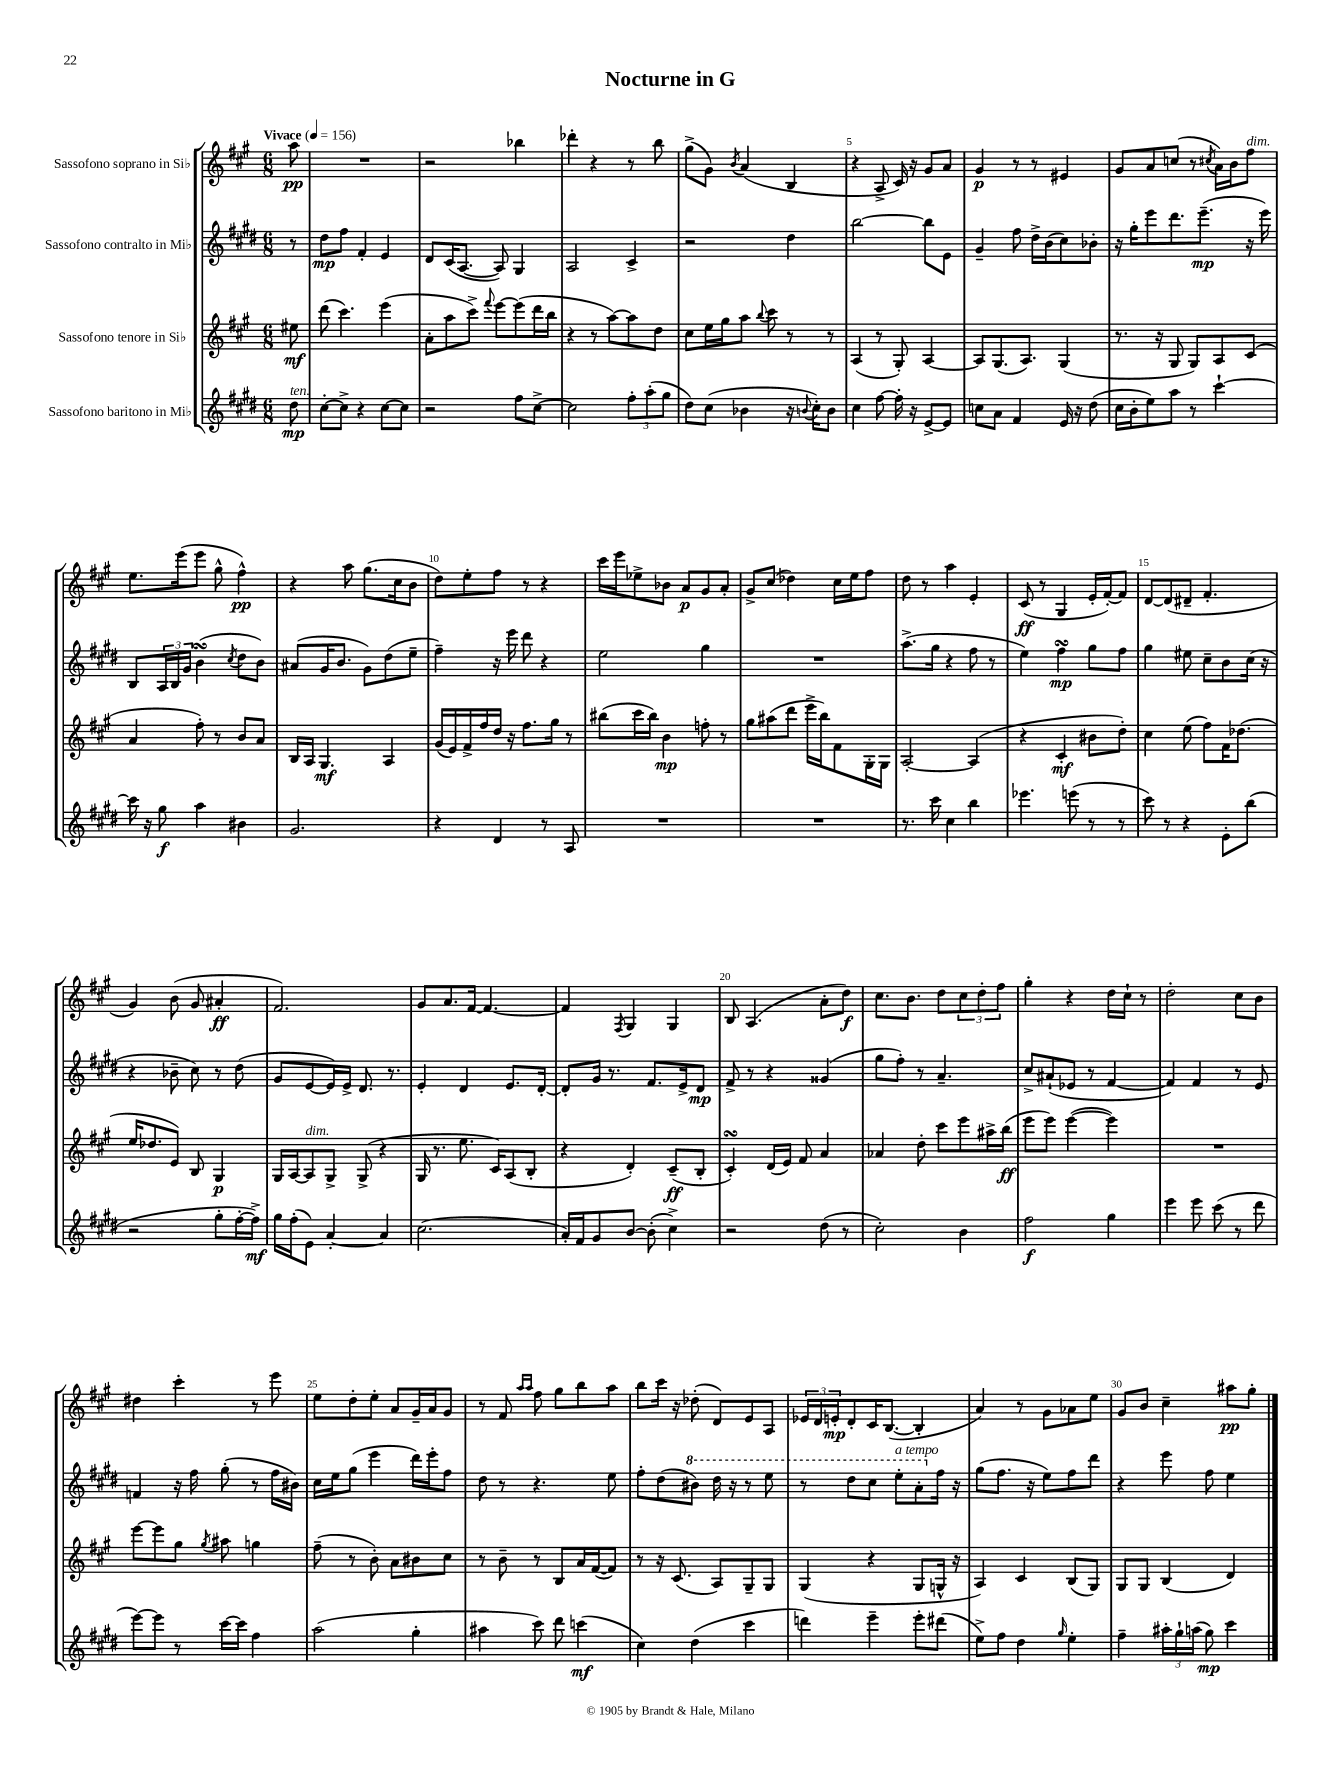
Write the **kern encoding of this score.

**kern	**kern	**kern	**kern
*staff4	*staff3	*staff2	*staff1
*clefG2	*clefG2	*clefG2	*clefG2
*k[f#c#g#d#]	*k[f#c#g#]	*k[f#c#g#d#]	*k[f#c#g#]
*M6/8	*M6/8	*M6/8	*M6/8
*MM156	*MM156	*MM156	*MM156
8dd#\	8ee#\	8r	8aa\
=	=	=	=
[8cc#'\L	(8ddd\	8dd#\L	2.r
8cc#^\]J	4.ccc#\)	8ff#\J	.
4r	.	4f#'/	.
[8cc#\L	(4eee\	4e/	.
8cc#\]J	.	.	.
=	=	=	=
2r	8a'\L	8d#/L	2r
.	8aa\	(16c#/K	.
.	.	[8.A/J	.
.	8ccc#^\J)	.	.
.	8qqfff#/	.	.
.	[8eee\L	8A/])	.
8ff#\L	(8eee\]	4G#/	4bb-\
[8cc#^\J	16ddd\L	.	.
.	16bb\JJ	.	.
=	=	=	=
2cc#\]	4r	2A/	4ddd-'\
.	8r	.	4r
.	[8aa\L)	.	.
12ff#'\L	8aa\]	4c#^/	8r
(12aa'\	.	.	.
.	8dd\J	.	8bb\
12gg#\J	.	.	.
=	=	=	=
8dd#\L)	8cc#\L	2r	(8gg#^\L
(8cc#\J	16ee\L	.	8g#\J)
.	16gg#\J	.	.
.	.	.	8qb/
4b-\	8aa\J	.	(4a/
.	8qqbb/	.	.
.	8ccc#\	.	.
16r	8r	4dd#\	4B/
8qqb/	.	.	.
16cc#'\LK)	.	.	.
8b\J	8r	.	.
=	=	=	=
4cc#\	(4A/	[2bb\	4r
[8ff#\	8r	.	8A^/
16ff#'\]	8G#'/)	.	16c#/)
16r	.	.	16r
[8e^/L	[4A/	8bb\]L	8g#/L
8e/]J	.	8e\J	8a/J
=	=	=	=
8cc\L	8A/]L	4g#~/	4g#/
8a\J	(8.G#/	.	.
4f#/	.	8ff#\	8r
.	8.A/J)	.	.
.	.	16dd#^\LL	8r
.	.	(16b\J	.
16e/	(4G#/	8cc#\)	4e#/
16r	.	.	.
(8dd#\	.	8b-'\J	.
=	=	=	=
16cc#\LL	8.r	16r	8g#/L
16b'\J	.	16gg#'\LK	.
8ee\)	.	8eee\	8a/
.	16r	.	.
8aa\J	8G#/	8.ddd#\	(8cc/J
8r	8G#/L)	.	8r
.	.	(8.eee~\J	.
.	.	.	8qcc#/
[4ccc#`\	8A/	.	16a\LL)
.	.	.	16b\J
.	(8c#/J	16r	8ff#\J
.	.	16eee\)	.
=	=	=	=
16ccc#\]	4a/	8B/L	8.ee\L
16r	.	.	.
8gg#\	.	24A/L	.
.	.	24B/	.
.	.	.	(16eee\k
.	.	24g#/JJ	.
4aa\	8ff#'\)	(4b\	8eee\J
.	8r	.	8gg#^^\
.	.	8qcc#/	.
4b#\	8b/L	8dd#\L	4ff#^^\)
.	8a/J	8b\J)	.
=	=	=	=
2.g#/	16B/LL	(8a#/L	4r
.	16A/JJ	.	.
.	4.G#/	16g#/K	.
.	.	8.b/J	.
.	.	.	8aa\
.	.	8g#\L)	(8.gg#\L
.	4A/	(8dd#\	.
.	.	.	16cc#\k
.	.	8ee~\J	8b\J
=	=	=	=
4r	(16g#/LL	4ff#~\)	8dd\L)
.	16e/)	.	.
.	16f#^/	.	8ee'\
.	16ff#/	.	.
4d#/	16dd/JJ	16r	8ff#\J
.	16r	16eee\	.
.	8.ff#\L	8ddd#\	8r
8r	.	4r	4r
.	16gg#\Jk	.	.
8A/	8r	.	.
=	=	=	=
2.r	(8bb#\L	2ee\	16ccc#\LL
.	.	.	16eee\J
.	16ccc#\L	.	8ee-^\
.	16bb#\JJ)	.	.
.	4b\	.	8b-\J
.	.	.	8a/L
.	8ff'\	4gg#\	8g#/
.	8r	.	8a'/J
=	=	=	=
2.r	8gg#\L	2.r	8g#^/L
.	(8aa#\	.	(8cc#/J
.	8ddd\J	.	4dd-\)
.	16eee^\LL	.	.
.	16bb\J)	.	.
.	8f#\	.	16cc#\LL
.	.	.	16ee\J
.	16G#'\L	.	8ff#\J
.	16G#\JJ	.	.
=	=	=	=
8.r	[2A'/	(8.aa^\L	8dd\
.	.	.	8r
16ccc#\	.	16gg#\Jk	.
4cc#\	.	4r	4aa\
4bb\	(4A/]	8ff#\	4e'/
.	.	8r	.
=	=	=	=
4.eee-\	4r	4ee\)	(8c#/
.	.	.	8r
.	4c#'/	4ff#\	4G#/
(8eee\	.	.	.
8r	8b#\L	8gg#\L	16e'/LL
.	.	.	[16f#'/J)
8r	8dd'\J)	8ff#\J	8f#/]J
=	=	=	=
8ccc#\)	4cc#\	4gg#\	[8d/L
8r	.	.	(8d/]
4r	(8ee\	8ee#\	8d#~/J
.	8ff#\L)	8cc#~\L	4.f#'/
8e'\L	16f#\K	8b\	.
.	(8.dd-\J	.	.
(8bb\J	.	(16cc#\Jk	.
.	.	16r	.
=	=	=	=
2r	16ee/LK	4r	4g#/)
.	8.dd-/	.	.
.	8e/J)	8b-~\	(8b\
.	8B/	8cc#\)	8g#/
8gg#'\L	4G#/	8r	4a#'/
[16ff#'\L	.	(8dd#\	.
16ff#^\]JJ)	.	.	.
=	=	=	=
16gg#\LL	16G#/LL	8g#/L	2.f#/)
(16ff#'\J	[16A/J	.	.
8e\J)	8A/]	[8e/	.
[4a'/	8G#^/J	16e/]L)	.
.	.	16e^/JJ	.
.	(8G#^/	8.d#/	.
4a/]	4r	.	.
.	.	8.r	.
=	=	=	=
(2.cc#\	16G#/	4e'/	8g#/L
.	8.r	.	.
.	.	.	8.a/
.	8.ee\	4d#/	.
.	.	.	[16f#/Jk
.	.	.	4.f#/_
.	16c#/LK)	.	.
.	(8A/	8.e/L	.
.	8B'/J	.	.
.	.	[16d#'/Jk	.
=	=	=	=
16a'/LL)	4r	8d#'/]L	4f#/]
16f#/J	.	.	.
8g#/	.	16g#/Jk	.
.	.	8.r	.
.	.	.	8qF#/
[8b/J	4d'/)	.	4G#/
(8b'\]	.	8.f#/L	.
4cc#^\)	(8c#~/L	.	4G#/
.	.	16e^/k	.
.	8B'/J	8d#/J	.
=	=	=	=
2r	4c#'/)	8f#^/	8B/
.	.	8r	(4.A/
.	(16d/LL	4r	.
.	16e/JJ)	.	.
.	8f#/	.	.
(8dd#\	4a/	(4g##/	8a'\L
8r	.	.	8dd\J)
=	=	=	=
2cc#'\)	4a-/	8gg#\L	8.cc#\L
.	.	8ff#'\J)	.
.	.	.	8.b\J
.	8dd'\	8r	.
.	8ccc#\L	4.a~/	8dd\L
4b\	8eee\	.	12cc#\
.	.	.	12dd'\
.	16aa#^\L	.	.
.	.	.	12ff#\J
.	(16bb\JJ	.	.
=	=	=	=
2ff#\	8eee\L	8cc#^/L	4gg#'\
.	8eee\J)	(8a#`/	.
.	([4eee\	8e-/J	4r
.	.	8r	.
4gg#\	4eee\])	[4f#/	16dd\LL
.	.	.	16cc#`\JJ
.	.	.	8r
=	=	=	=
4eee\	2.r	4f#/])	2dd'\
8eee\	.	4f#/	.
(8ccc#\	.	.	.
8r	.	8r	8cc#\L
8ddd#\	.	8e/	8b\J
=	=	=	=
[8eee\L)	[8eee\L	4f/	4dd#\
8eee\]J	8eee\]	.	.
8r	8gg#\J	16r	4ccc#'\
.	.	16ff#\	.
.	8qgg#/	.	.
[16ccc#\LL	8aa#\	(8gg#'\	.
16ccc#\]JJ	.	.	.
4ff#\	4gg\	8r	8r
.	.	16ff#\LL	8eee\
.	.	16b#\JJ)	.
=	=	=	=
(2aa\	(8ff#~\	16cc#\LL	8ee\L
.	.	16ee\J	.
.	8r	(8gg#\J	8dd'\
.	8b'\)	4eee\	8ee'\J
.	8a\L	.	8a/L
4gg#'\	8b#\	16ddd#\LL)	16g#~/L
.	.	16eee'\J	16a/J
.	8cc#\J	8ff#\J	8g#/J
=	=	=	=
4aa#\	8r	8dd#\	8r
.	8b~\	8r	8f#/
.	.	.	16qqaa/LL
.	.	.	16qqaa/JJ
8ccc#\)	8r	4.r	8ff#\
8ddd#\	8B/L	.	8gg#\L
(4ccc\	16a/L	.	8bb\
.	([16f#/J	.	.
.	8f#/]J)	8ee\	8aa\J
=	=	=	=
4cc#\)	8r	8ff#'\L	8bb\L
.	16r	(8dd#\	16ccc#\Jk
.	(8.c#/	.	16r
(4dd#\	.	8bb#\J)	(8dd-'\
.	8A/L)	16ddd#\	8d/L)
.	.	16r	.
4ccc#\	8G#~/	8r	8e/
.	8G#/J	8eee\	8A/J
=	=	=	=
4ddd\)	(4G#/	8r	24e-/LL
.	.	.	24d/
.	.	.	24e'/J
.	.	8ddd#\L	8d'/
4eee~\	4r	8ccc#\J	16c#/K
.	.	.	([8.B/J
.	.	8eee'\L	.
8eee'\L	8G#/L	8aa'\	4B'/]
(8ddd#\J	16G^^/Jk	16ff#\Jk	.
.	16r	16r	.
=	=	=	=
8ee^\L)	4A/)	(8gg#\L	4a/)
8ff#\J	.	8.ff#\J	.
4dd#\	4c#/	.	8r
.	.	16r	.
.	.	8ee\L)	8g#\L
16qqgg#/	.	.	.
4ee'\	(8B/L	8ff#\	8a-\
.	8G#/J)	8ddd#\J	8ee\J
=	=	=	=
4ff#~\	8G#/L	4r	8g#/L
.	8G#/J	.	8b/J
24aa#'\LL	(4B/	8eee\	4cc#~\
24gg#`\	.	.	.
(24aa\JJ	.	.	.
8gg#\)	.	8ff#\	.
4ccc#\	4d/)	4ee\	8aa#\L
.	.	.	8gg#'\J
==	==	==	==
*-	*-	*-	*-
